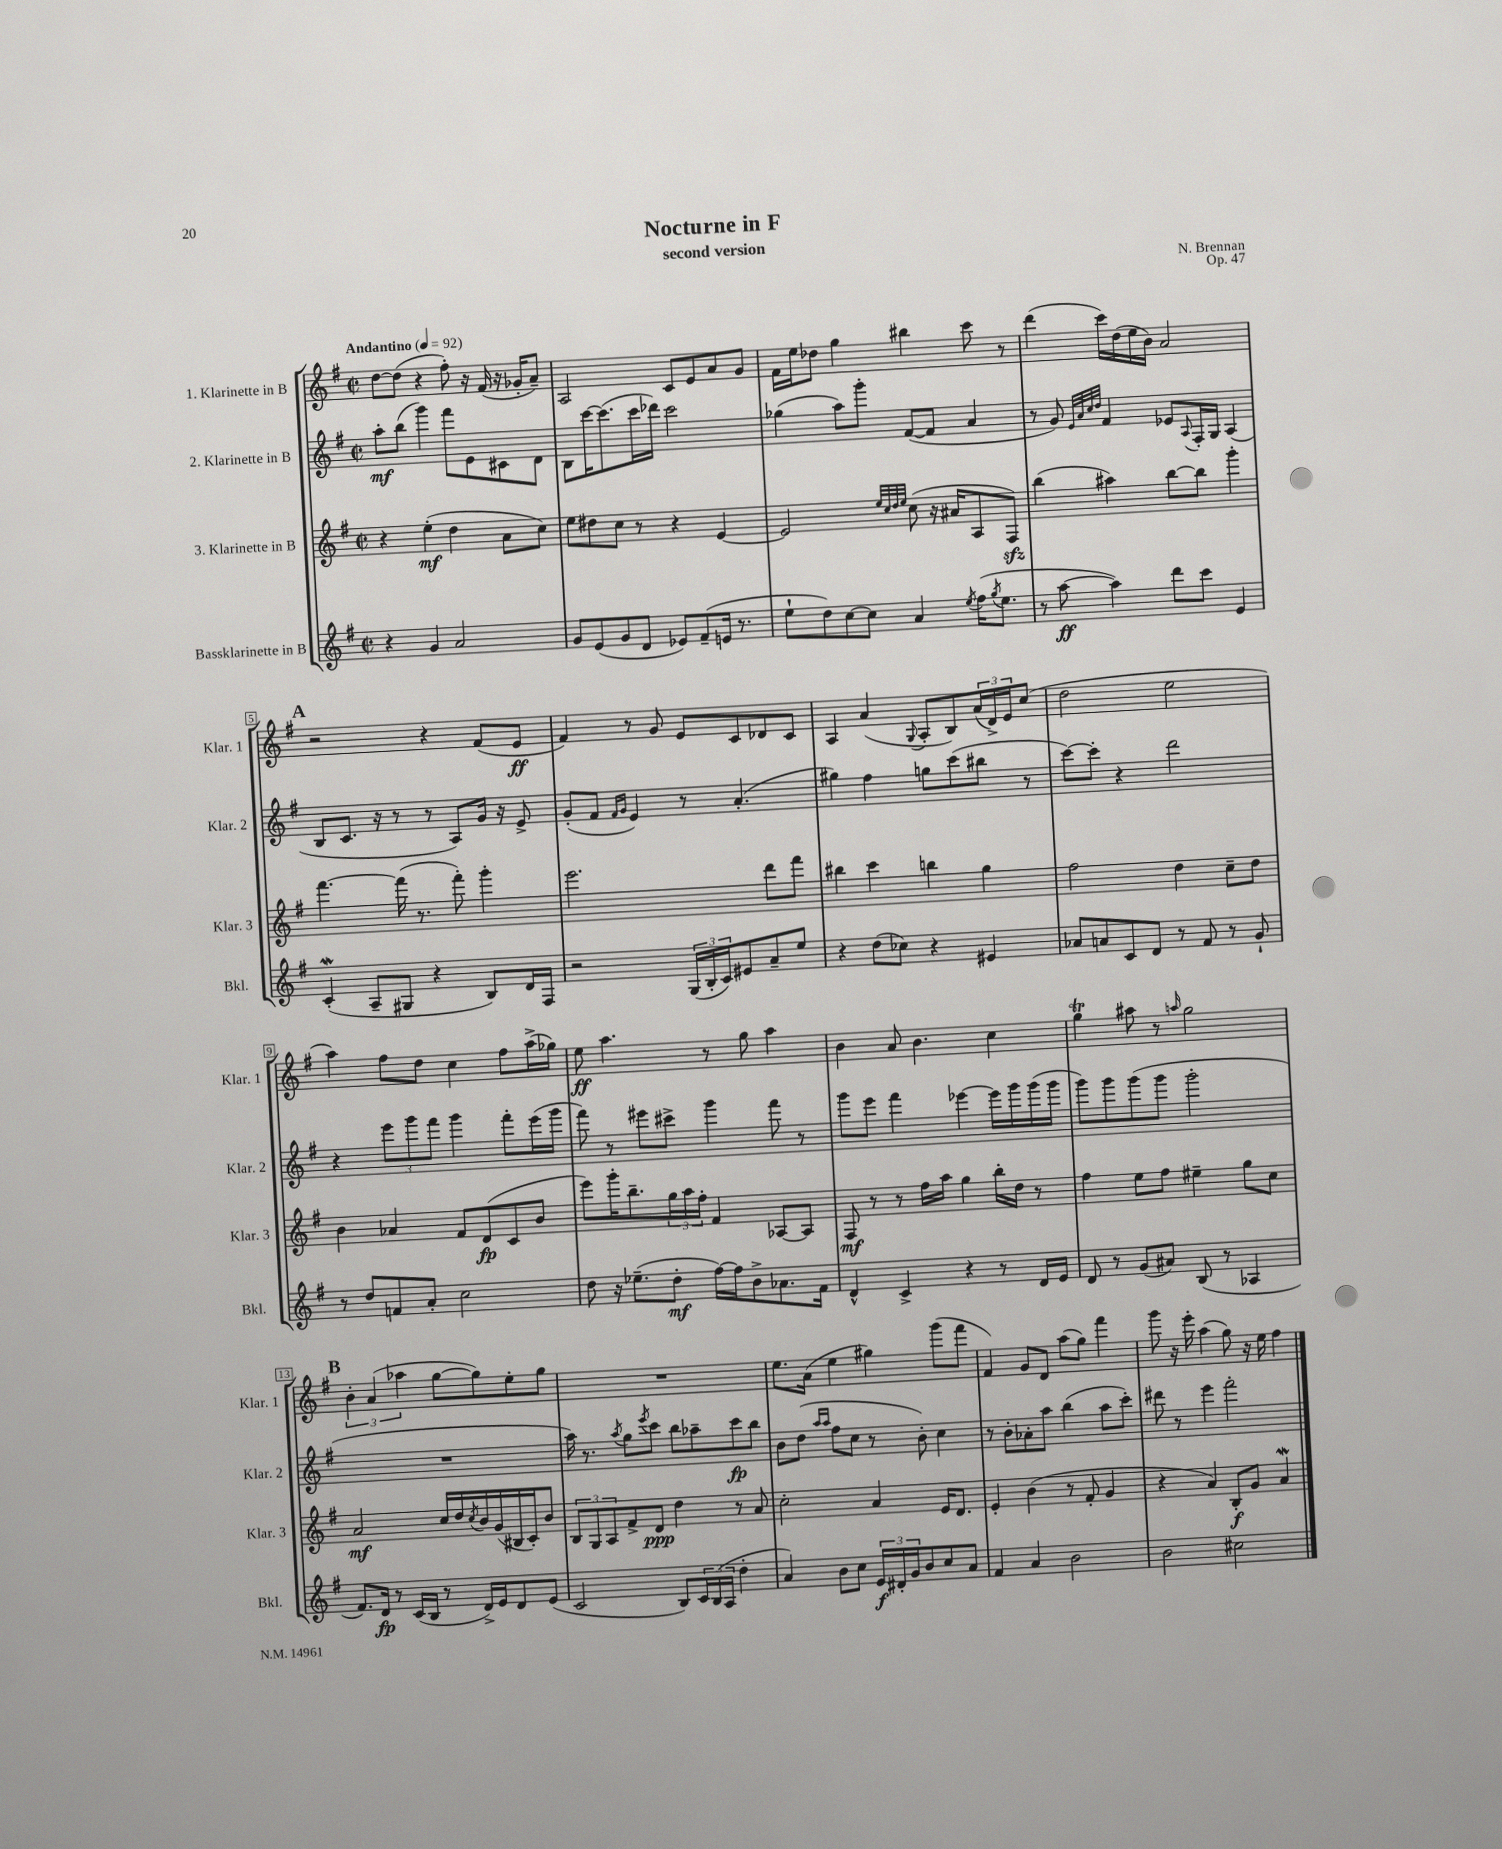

**kern	**dynam	**kern	**dynam	**kern	**dynam	**kern	**dynam
*part4	*part4	*part3	*part3	*part2	*part2	*part1	*part1
*staff4	*staff4	*staff3	*staff3	*staff2	*staff2	*staff1	*staff1
*I"Bassklarinette in B	*	*I"3. Klarinette in B	*	*I"2. Klarinette in B	*	*I"1. Klarinette in B	*
*I'Bkl.	*	*I'Klar. 3	*	*I'Klar. 2	*	*I'Klar. 1	*
*clefG2	*	*clefG2	*	*clefG2	*	*clefG2	*
*k[f#]	*	*k[f#]	*	*k[f#]	*	*k[f#]	*
*M2/2	*	*M2/2	*	*M2/2	*	*M2/2	*
*met(c|)	*	*met(c|)	*	*met(c|)	*	*met(c|)	*
*MM92	*	*MM92	*	*MM92	*	*MM92	*
=1	=1	=1	=1	=1	=1	=1	=1
!	!	!	!	!	!	!LO:TX:a:B:t=Andantino	!
4r	.	4r	.	8aa'\L	mf	[8dd\L	.
.	.	.	.	(8bb\J	.	(8dd\J]	.
4g/	.	(4ee'\	mf	4ggg\)	.	4r	.
2a/	.	4dd\	.	8fff#\L	.	8ff#'\)	.
.	.	.	.	8e\	.	16r	.
.	.	.	.	.	.	(16f#/	.
.	.	8a\L	.	8c#X\	.	16r	.
.	.	.	.	.	.	16g-X'/KL	.
.	.	8cc\J)	.	8d\J	.	8a~/J)	.
=2	=2	=2	=2	=2	=2	=2	=2
8g/L	.	8ee\L	.	8B\L	.	2A/	.
(8e/	.	8dd#X\	.	[16ccc\K	.	.	.
.	.	.	.	(8.ccc\]	.	.	.
8g/	.	8cc\J	.	.	.	.	.
8d/J	.	8r	.	16ccc\L	.	.	.
.	.	.	.	16ddd-X\JJ)	.	.	.
8e-X/L)	.	4r	.	2ccc\	.	8c/L	.
(8f#~/	.	.	.	.	.	8e/	.
16en/Jk	.	[4e/	.	.	.	8a/	.
8.r	.	.	.	.	.	.	.
.	.	.	.	.	.	8g/J	.
=3	=3	=3	=3	=3	=3	=3	=3
8ee`\L	.	2e/]	.	(4gg-X\	.	16f#\LL	.
.	.	.	.	.	.	16ee\J	.
8dd\)	.	.	.	.	.	8dd-X\J	.
[8cc\	.	.	.	8aa\L)	.	4gg\	.
8cc\J]	.	.	.	8ggg'\J	.	.	.
.	.	32qqee/LLL	.	.	.	.	.
.	.	32qqcc/	.	.	.	.	.
.	.	32qqdd/	.	.	.	.	.
.	.	32qqee/JJJ	.	.	.	.	.
4a/	.	(8cc\	.	([8f#/L	.	4bb#X\	.
.	.	16r	.	8f#/J]	.	.	.
.	.	16a#X/KL	.	.	.	.	.
8qee/	.	.	.	.	.	.	.
(16ff#\KL	.	8A/	.	4a/	.	8ccc\	.
8qgg/	.	.	.	.	.	.	.
8.ee\J	.	.	.	.	.	.	.
.	.	8F#zz/J)	.	.	.	8r	.
=4	=4	=4	=4	=4	=4	=4	=4
8r	.	(4bb\	.	8r	.	(4ddd\	.
[8aa\	ff	.	.	8g/)	.	.	.
.	.	.	.	32qqe/LLL	.	.	.
.	.	.	.	32qqa/	.	.	.
.	.	.	.	32qqcc/	.	.	.
.	.	.	.	32qqdd/JJJ	.	.	.
4aa\])	.	4aa#X\)	.	4f#/	.	16ccc\LL)	.
.	.	.	.	.	.	(16dd\	.
.	.	.	.	.	.	16ee\	.
.	.	.	.	.	.	16b\JJ)	.
8ddd\L	.	[8bb\L	.	8e-X/L	.	2a/	.
.	.	.	.	8qqA/	.	.	.
8ccc\J	.	8bb\J]	.	16F#'/L	.	.	.
.	.	.	.	16G/JJ	.	.	.
4e/	.	4ggg'\	.	(4A/	.	.	.
!!LO:LB:g=z
!!LO:REH:place=s1:t=A
=5	=5	=5	=5	=5	=5	=5	=5
(4cw'/	.	[4.fff#\	.	8B/L	.	2r	.
.	.	.	.	8.c/J	.	.	.
8A~/L	.	.	.	.	.	.	.
.	.	.	.	16r	.	.	.
8G#X/J	.	(16fff#\]	.	8r	.	.	.
.	.	8.r	.	.	.	.	.
4r	.	.	.	8r	.	4r	.
.	.	8fff#'\)	.	8A/L)	.	.	.
8B/L)	.	4ggg'\	.	16g/Jk	.	(8f#/L	.
.	.	.	.	16r	.	.	.
16d/L	.	.	.	8e^/	.	8e/J	ff
16F#/JJ	.	.	.	.	.	.	.
=6	=6	=6	=6	=6	=6	=6	=6
2r	.	2.eee\	.	(8g'/L	.	4f#/)	.
.	.	.	.	8f#/J	.	.	.
.	.	.	.	16qqf#/LL	.	.	.
.	.	.	.	16qqg/JJ	.	.	.
.	.	.	.	4e/)	.	8r	.
.	.	.	.	.	.	8g/	.
(24G/LL	.	.	.	8r	.	8e/L	.
24B'/	.	.	.	.	.	.	.
24c/J)	.	.	.	.	.	.	.
8e#X/	.	.	.	(4.a'/	.	8c/	.
8a~/	.	8ddd\L	.	.	.	8d-X/	.
8ee/J	.	8fff#\J	.	.	.	8c/J	.
=7	=7	=7	=7	=7	=7	=7	=7
4r	.	4bb#X\	.	4gg#X\)	.	4A/	.
(8dd\L	.	4ccc\	.	4ff#\	.	(4a/	.
8cc-X\J)	.	.	.	.	.	.	.
.	.	.	.	.	.	8qqG/	.
4r	.	4bbn\	.	8ggn\L	.	8A'/L	.
.	.	.	.	(8ccc\	.	8B/)	.
4e#X/	.	4gg\	.	8bb#X\J	.	(24a/L	.
.	.	.	.	.	.	24d^/)	.
.	.	.	.	.	.	24e/J	.
.	.	.	.	8r	.	(8cc/J	.
=8	=8	=8	=8	=8	=8	=8	=8
8a-X/L	.	2ff#\	.	[8ccc\L)	.	2dd\	.
8an/	.	.	.	8ccc'\J]	.	.	.
8c/	.	.	.	4r	.	.	.
8d/J	.	.	.	.	.	.	.
8r	.	4dd\	.	2ddd\	.	2ee\	.
8f#/	.	.	.	.	.	.	.
8r	.	8cc~\L	.	.	.	.	.
8g`/	.	8dd\J	.	.	.	.	.
!!LO:LB:g=z
=9	=9	=9	=9	=9	=9	=9	=9
8r	.	4b\	.	4r	.	4aa\)	.
8dd/L	.	.	.	.	.	.	.
8fn/	.	4a-X/	.	12eee\L	.	8ff#\L	.
.	.	.	.	12ggg\	.	.	.
8a'/J	.	.	.	.	.	8dd\J	.
.	.	.	.	12fff#\J	.	.	.
2cc\	.	8f#/L	.	4ggg\	.	4cc\	.
.	.	(8d/	fp	.	.	.	.
.	.	8c/	.	8fff#'\L	.	8ff#\L	.
.	.	8b/J	.	(16eee\L	.	(16aa^\L	.
.	.	.	.	16ggg\JJ	.	16gg-X\JJ)	.
=10	=10	=10	=10	=10	=10	=10	=10
8dd\	.	8eee\L)	.	8fff#\)	.	8ee\	ff
16r	.	16ggg'\K	.	8r	.	4.aa\	.
(8.ee-X~\L	.	8.bb~\	.	.	.	.	.
.	.	.	.	8eee#X\L	.	.	.
8dd'\J	mf	24gg\L	.	8ccc#X^\J	.	.	.
.	.	24aa\	.	.	.	.	.
.	.	24ff#'\JJ	.	.	.	.	.
[16ff#\LL)	.	4f#/	.	4ggg\	.	8r	.
16ff#\J]	.	.	.	.	.	.	.
8b^\	.	.	.	.	.	8gg\	.
8.a-X\	.	[8A-X/L	.	8fff#\	.	4aa\	.
.	.	8A-/J]	.	8r	.	.	.
16f#\Jk	.	.	.	.	.	.	.
=11	=11	=11	=11	=11	=11	=11	=11
4d^^/	.	8F#/	mf	8ggg\L	.	4b\	.
.	.	8r	.	8eee\J	.	.	.
4c^/	.	8r	.	4fff#\	.	8a/	.
.	.	16ff#\LL	.	.	.	4.b\	.
.	.	16aa\JJ	.	.	.	.	.
4r	.	4gg\	.	[4eee-X\	.	.	.
8r	.	16bb'\LL	.	16eee-\LL]	.	4cc\	.
.	.	16dd\JJ	.	16ggg\	.	.	.
16d/LL	.	8r	.	(16ggg\	.	.	.
16e/JJ	.	.	.	16ggg\JJ	.	.	.
=12	=12	=12	=12	=12	=12	=12	=12
8d/	.	4ff#\	.	8ggg\L)	.	4ggT\	.
8r	.	.	.	8ggg\	.	.	.
(8g/L	.	8ee\L	.	(8ggg\	.	8aa#X\	.
8a#X/J)	.	8ff#\J	.	8ggg\J	.	8r	.
.	.	.	.	.	.	16qqaan/	.
(8B/	.	4ee#X~\	.	2ggg'\	.	2gg\	.
8r	.	.	.	.	.	.	.
4A-X/	.	8gg\L	.	.	.	.	.
.	.	8cc\J	.	.	.	.	.
!!LO:LB:g=z
!!LO:REH:place=s1:t=B
=13	=13	=13	=13	=13	=13	=13	=13
8.f#/L)	.	2a/	mf	1r	.	6b'\	.
.	.	.	.	.	.	(6a/	.
16d/Jk	fp	.	.	.	.	.	.
8r	.	.	.	.	.	.	.
.	.	.	.	.	.	6aa-X\	.
(16c/LL	.	.	.	.	.	.	.
16B/JJ	.	.	.	.	.	.	.
8r	.	16cc/LL	.	.	.	[8gg\L	.
.	.	16dd/	.	.	.	.	.
.	.	8qcc/	.	.	.	.	.
16d^/LL)	.	16b/	.	.	.	8gg\])	.
16e/J	.	(16g/	.	.	.	.	.
8d/	.	16B#X/	.	.	.	8ee'\	.
.	.	16c'/J)	.	.	.	.	.
(8e/J	.	8b/J	.	.	.	8gg\J	.
=14	=14	=14	=14	=14	=14	=14	=14
2c/	.	12B/L	.	16aa\)	.	1r	.
.	.	.	.	8.r	.	.	.
.	.	12G/	.	.	.	.	.
.	.	12A/	.	.	.	.	.
.	.	.	.	8qaa/	.	.	.
.	.	8f#^/	.	8gg\L	.	.	.
.	.	.	.	8qeee/	.	.	.
.	.	8d/J	ppp	8ccc\J	.	.	.
8B/L)	.	4dd\	.	8bb\L	.	.	.
24c/L	.	.	.	8aa-X~\	.	.	.
(24B/	.	.	.	.	.	.	.
24A/JJ	.	.	.	.	.	.	.
4dd'\	.	8r	.	8ccc\	fp	.	.
.	.	8a/	.	8bb\J	.	.	.
=15	=15	=15	=15	=15	=15	=15	=15
4a/)	.	2cc'\	.	8b\L	.	8.ee\L	.
.	.	.	.	(8dd\J	.	.	.
.	.	.	.	.	.	(16a\Jk	.
.	.	.	.	16qqaa/LL	.	.	.
.	.	.	.	16qqaa/JJ	.	.	.
8b\L	.	.	.	8ff#\L	.	4ee\	.
8cc\J	.	.	.	8cc\J	.	.	.
24e/LL	f	4a/	.	8r	.	4gg#X\)	.
24d#X'/	.	.	.	.	.	.	.
24g/J	.	.	.	.	.	.	.
8b/	.	.	.	8b'\)	.	.	.
8cc/	.	16e/KL	.	4cc\	.	(8ggg\L	.
.	.	8.d/J	.	.	.	.	.
8a/J	.	.	.	.	.	8fff#\J	.
=16	=16	=16	=16	=16	=16	=16	=16
4f#/	.	4e'/	.	8r	.	4f#/)	.
.	.	.	.	8b'\L	.	.	.
4a/	.	(4b\	.	8a-X'\	.	8g/L	.
.	.	.	.	8aa\J	.	8d/J	.
2b\	.	8r	.	(4bb\	.	(8aa\L	.
.	.	8f#'/	.	.	.	8gg\J)	.
.	.	4g/	.	8aa\L	.	4fff#\	.
.	.	.	.	8ccc'\J)	.	.	.
=17	=17	=17	=17	=17	=17	=17	=17
2b\	.	4r	.	8ddd#X\	.	8ggg\	.
.	.	.	.	8r	.	16r	.
.	.	.	.	.	.	16eee'\	.
.	.	4a/)	.	4eee\	.	(4aa\	.
2cc#X\	.	8B'/L	f	2fff#'\	.	8gg\)	.
.	.	8g/J	.	.	.	16r	.
.	.	.	.	.	.	16ee\	.
.	.	4aW/	.	.	.	4ff#\	.
==	==	==	==	==	==	==	==
*-	*-	*-	*-	*-	*-	*-	*-
